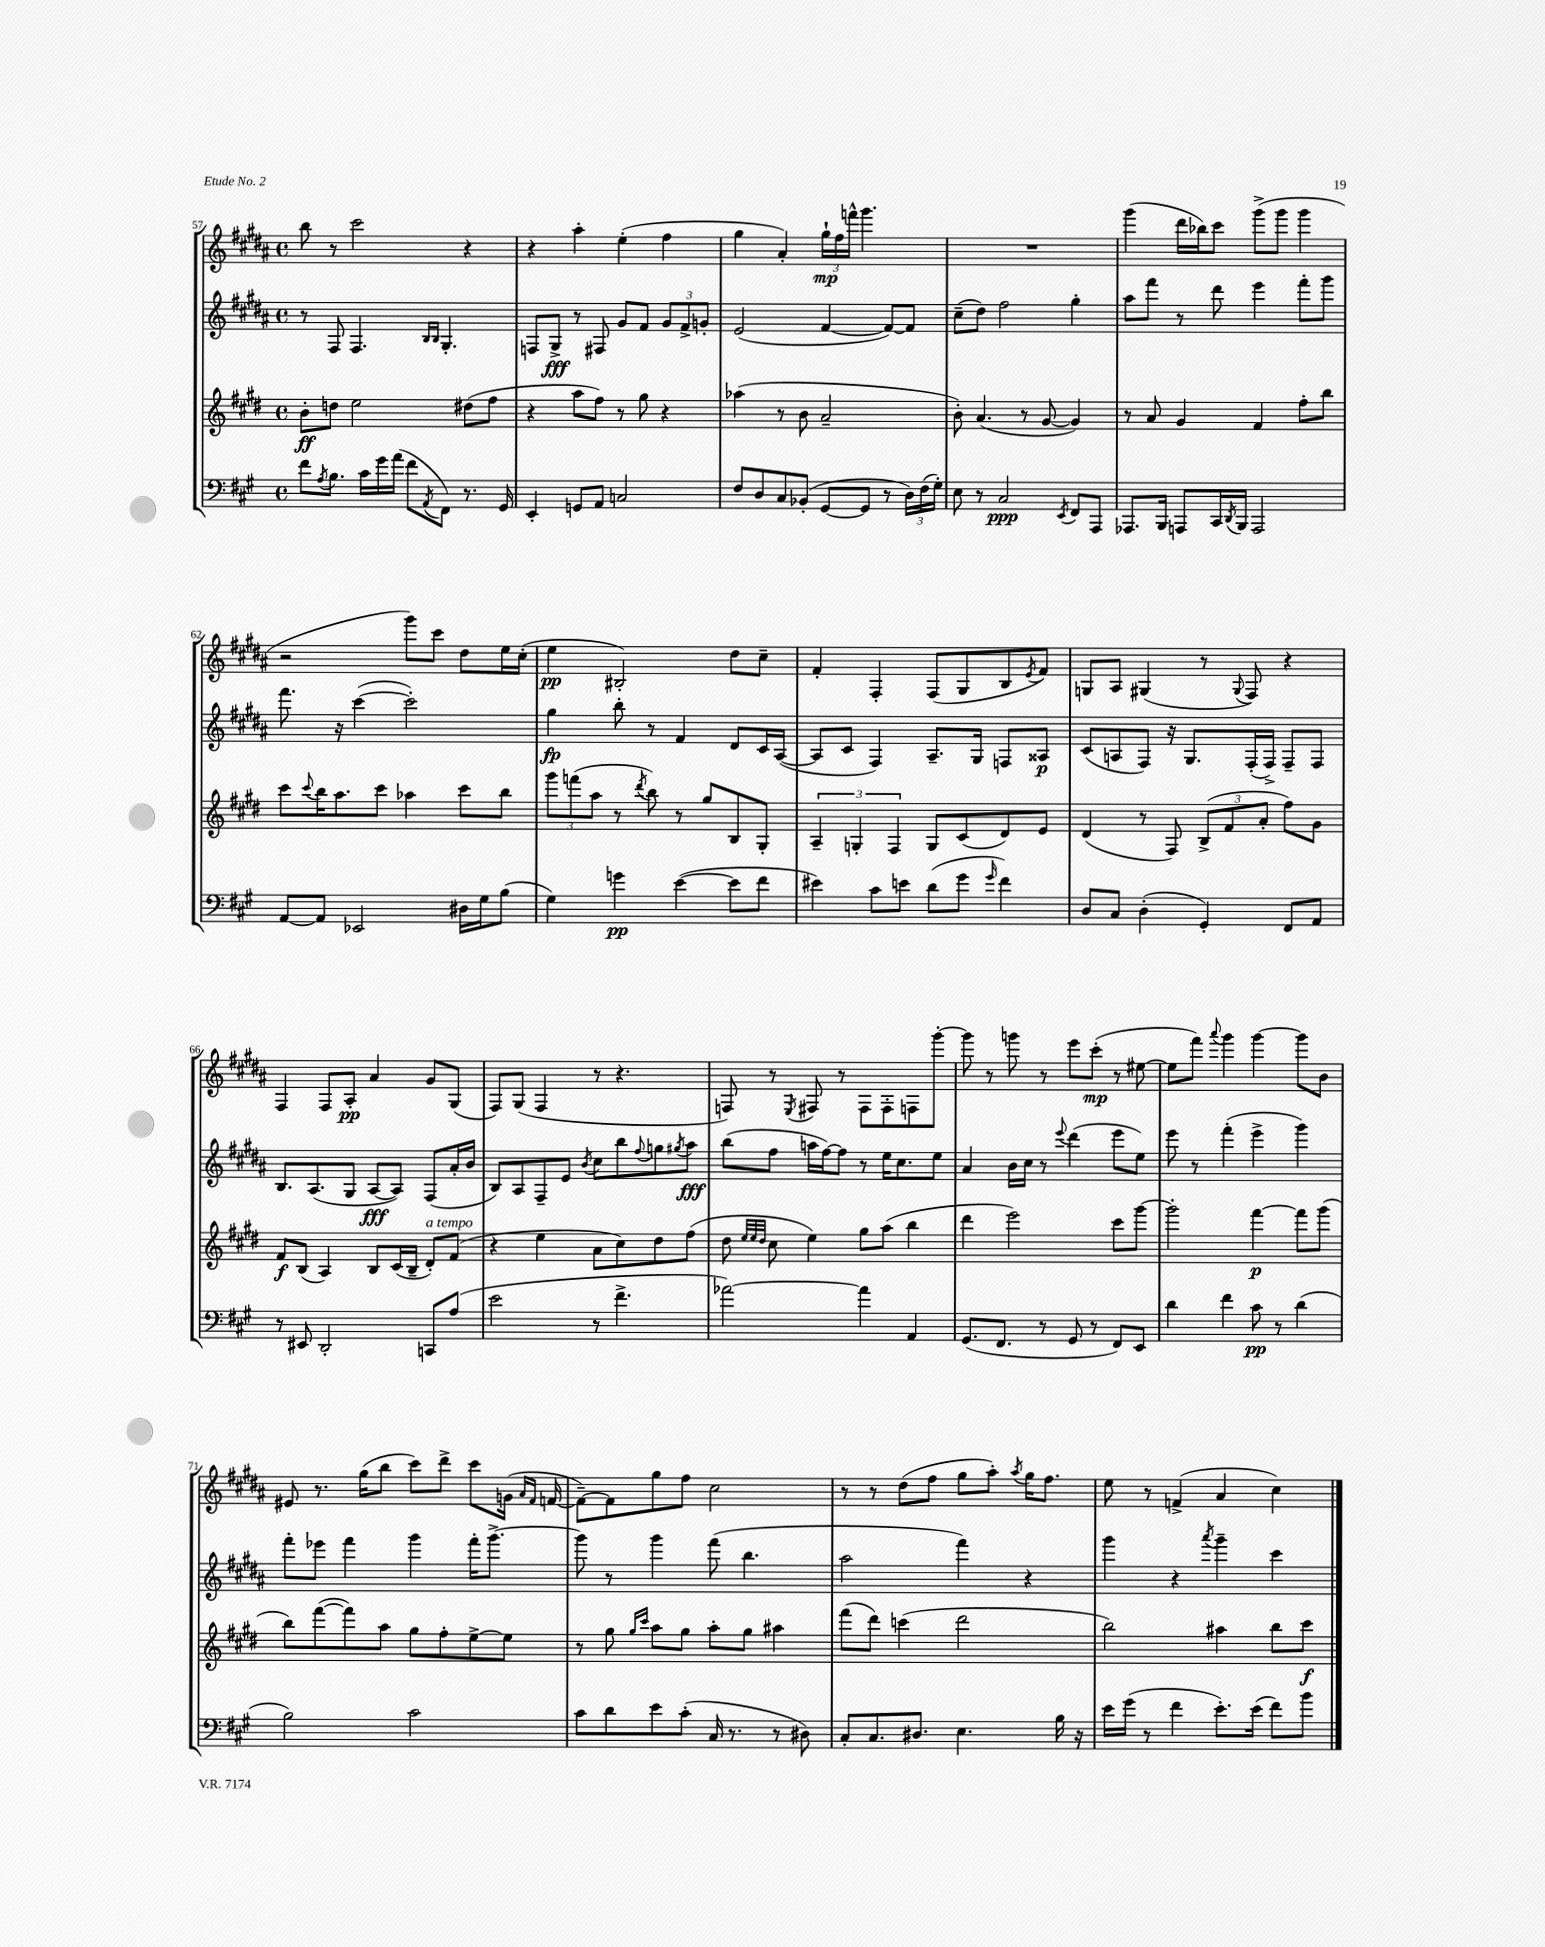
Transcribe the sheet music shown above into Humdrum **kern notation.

**kern	**kern	**kern	**kern
*staff4	*staff3	*staff2	*staff1
*clefF4	*clefG2	*clefG2	*clefG2
*k[f#c#g#]	*k[f#c#g#d#]	*k[f#c#g#d#a#]	*k[f#c#g#d#a#]
*M4/4	*M4/4	*M4/4	*M4/4
*met(c)	*met(c)	*met(c)	*met(c)
8f#	8b'	8r	8bb
8qA	.	.	.
8.B	8dd	8F#	8r
.	2ee	4.F#	2ccc#
16c#	.	.	.
16g#	.	.	.
(16a	.	.	.
8f#	.	.	.
.	.	16qqB	.
8qAA	.	16qqB	.
8FF#)	.	4.G#'	.
8.r	(8dd#	.	4r
.	8ff#	.	.
16GG#	.	.	.
=	=	=	=
4EE'	4r	8F	4r
.	.	8G#^	.
8GG	8aa	8r	4aa#'
8AA	8ff#)	8F#	.
2C	8r	8g#	(4ee'
.	8gg#	8f#	.
.	4r	12g#	4ff#
.	.	12f#^	.
.	.	12g'	.
=	=	=	=
8F#	(4aa-	(2e	4gg#
8D	.	.	.
8C#	8r	.	4a#')
(8BB-'	8b	.	.
[8GG#	2a~	[4f#	24gg#`
.	.	.	24ff#
.	.	.	24fff^^
8GG#]	.	.	4.ggg#
8r	.	8f#_)	.
24D)	.	8f#]	.
(24F#	.	.	.
24G#')	.	.	.
=	=	=	=
8E	8b')	(8cc#~	1r
8r	(4.a	8dd#)	.
2C#	.	2ff#	.
.	8r	.	.
.	[8g#	.	.
8qEE	.	.	.
8FF#	4g#])	4gg#'	.
8AAA	.	.	.
=	=	=	=
8.AAA-	8r	8aa#	(4ggg#
.	8a	8fff#	.
16BBB	.	.	.
8AAA	4g#	8r	16ddd#
.	.	.	16bb-)
16CC#	.	8ddd#	8ccc#
8qDD	.	.	.
16BBB	.	.	.
2AAA	4f#	4eee	(8ggg#^
.	.	.	8ggg#
.	8ff#'	8fff#'	4ggg#
.	8bb	8ggg#	.
=	=	=	=
[8AA	8ccc#	8.fff#	2r
.	8qqccc#	.	.
8AA]	16bb	.	.
.	8.aa	16r	.
2EE-	.	([4ccc#	.
.	8ccc#	.	.
.	4aa-	2ccc#'])	8ggg#)
.	.	.	8ccc#
16D#	8ccc#	.	8dd#
16G#	.	.	.
(8B	8bb	.	16ee
.	.	.	(16cc#'
=	=	=	=
4G#)	12ggg#	4gg#	4ee
.	(12fff	.	.
.	12aa	.	.
4g	8r	8bb'	2B#')
.	8qddd#	.	.
.	8bb)	8r	.
([4e	8r	4f#	.
.	8gg#	.	.
8e]	8B	8d#	8dd#
8f#	8G#'	16c#	8cc#~
.	.	([16A#	.
=	=	=	=
4e#)	6A~	8A#]	4f#'
.	.	8c#	.
.	6G'	.	.
8c#	.	4F#)	4F#'
.	6F#	.	.
8e	.	.	.
(8d	8G	8.A#~	(8F#
8g#	(8c#	.	8G#
.	.	16G#	.
16qqg#	.	.	.
4f#)	8d#)	8F	8B
.	.	.	8qe
.	8e	8A##	8f#)
=	=	=	=
8D	(4d#	(8c#	8G
8C#	.	8A	8A#
(4D'	8r	8F#)	(4G#
.	8F#)	16r	.
.	.	8.G#	.
4GG#')	(12B^	.	8r
.	12f#	.	.
.	.	.	8qqG#
.	.	(16F#'	8F#)
.	12a'	.	.
.	.	16F#^)	.
8FF#	8ff#)	8F#~	4r
8AA	8g#	8F#	.
=	=	=	=
8r	8f#	8.B	4F#
8EE#	(8B	.	.
.	.	(8.A#	.
2DD'	4A)	.	8F#
.	.	8G#	8A#'
.	8B	[8A#	4a#
.	(16c#	8A#])	.
.	16B~	.	.
8CC	8d#')	(8F#	8g#
(8A	(8f#	16a#'	(8G#
.	.	16b	.
=	=	=	=
2e	4r	8B)	8F#)
.	.	8A#	(8G#
.	4ee	8F#~	4F#
.	.	8e	.
.	.	8qb	.
8r	8a	8cc#	8r
4.f#^	8cc#)	8bb	4.r
.	.	8qqff#	.
.	8dd#	8gg	.
.	.	8qgg#	.
.	(8ff#	8aa#	.
=	=	=	=
[2a-)	8dd#	(8bb	8F)
.	32qqee	.	.
.	32qqee	.	.
.	32qqdd#	.	.
.	8cc#	8ff#	8r
.	.	.	8qE
.	4ee)	16aa	8F#
.	.	[16ff#)	.
.	.	8ff#]	8r
4a-]	8gg#	8r	8F#
.	(8aa	16ee	8F#'
.	.	8.cc#	.
4AA	4bb	.	8F
.	.	8ee	[8ggg#'
=	=	=	=
(8.GG#	4ddd#	4a#	8ggg#]
.	.	.	8r
8.FF#	.	.	.
.	2eee)	16b	8ggg
.	.	16cc#	.
8r	.	8r	8r
.	.	8qqeee	.
8GG#	.	(4ddd#	8eee
8r	.	.	(8ccc#'
8FF#)	8ccc#	8eee	8r
8EE	[8ggg#	8ee)	[8ee#
=	=	=	=
4d	2ggg#']	8eee	8ee#]
.	.	8r	8fff#)
.	.	.	8qqaaa#
4f#	.	(4fff#'	4ggg#
8c#	[4fff#	4eee^	[4ggg#
8r	.	.	.
(4d	8fff#]	4ggg#)	8ggg#]
.	(8ggg#	.	8b
=	=	=	=
2B)	8bb)	8fff#'	8e#
.	([8fff#	8eee-	8.r
.	8fff#])	4fff#	.
.	.	.	(16gg#
.	8aa	.	8bb
2c#	8gg#	4ggg#	8ccc#)
.	8ff#'	.	8ddd#^
.	[8ee^	16fff#'	8ccc#
.	.	[8.ggg#^	.
.	8ee]	.	(16g
.	.	.	16qqa#
.	.	.	16qqf#
.	.	.	[16f
=	=	=	=
8c#	8r	8ggg#]	8f~_)
8d	8gg#	8r	8f]
.	16qqgg#	.	.
.	16qqccc#	.	.
8e	8aa	4ggg#	8gg#
(8c#'	8gg#	.	8ff#
16C#	8aa'	(8fff#	2cc#
8.r	.	.	.
.	8gg#	4.bb	.
8r	4aa#	.	.
8D#)	.	.	.
=	=	=	=
8C#'	(8fff#	2aa#	8r
8.C#	8ddd#)	.	8r
.	(4ccc	.	(8dd#
8.D#	.	.	.
.	.	.	8ff#
4.E	2ddd#	4fff#)	8gg#
.	.	.	8aa#')
.	.	.	8qaa#
.	.	4r	16gg#
.	.	.	8.ff#
16B	.	.	.
16r	.	.	.
=	=	=	=
16e	2bb)	4ggg#	8ee
(16g#	.	.	.
8r	.	.	8r
4f#	.	4r	(4f^
.	.	8qaaa#	.
8.e')	4aa#	4ggg#~	4a#
(16e	.	.	.
8f#)	8bb	4ccc#	4cc#)
8b	8ccc#	.	.
==	==	==	==
*-	*-	*-	*-
